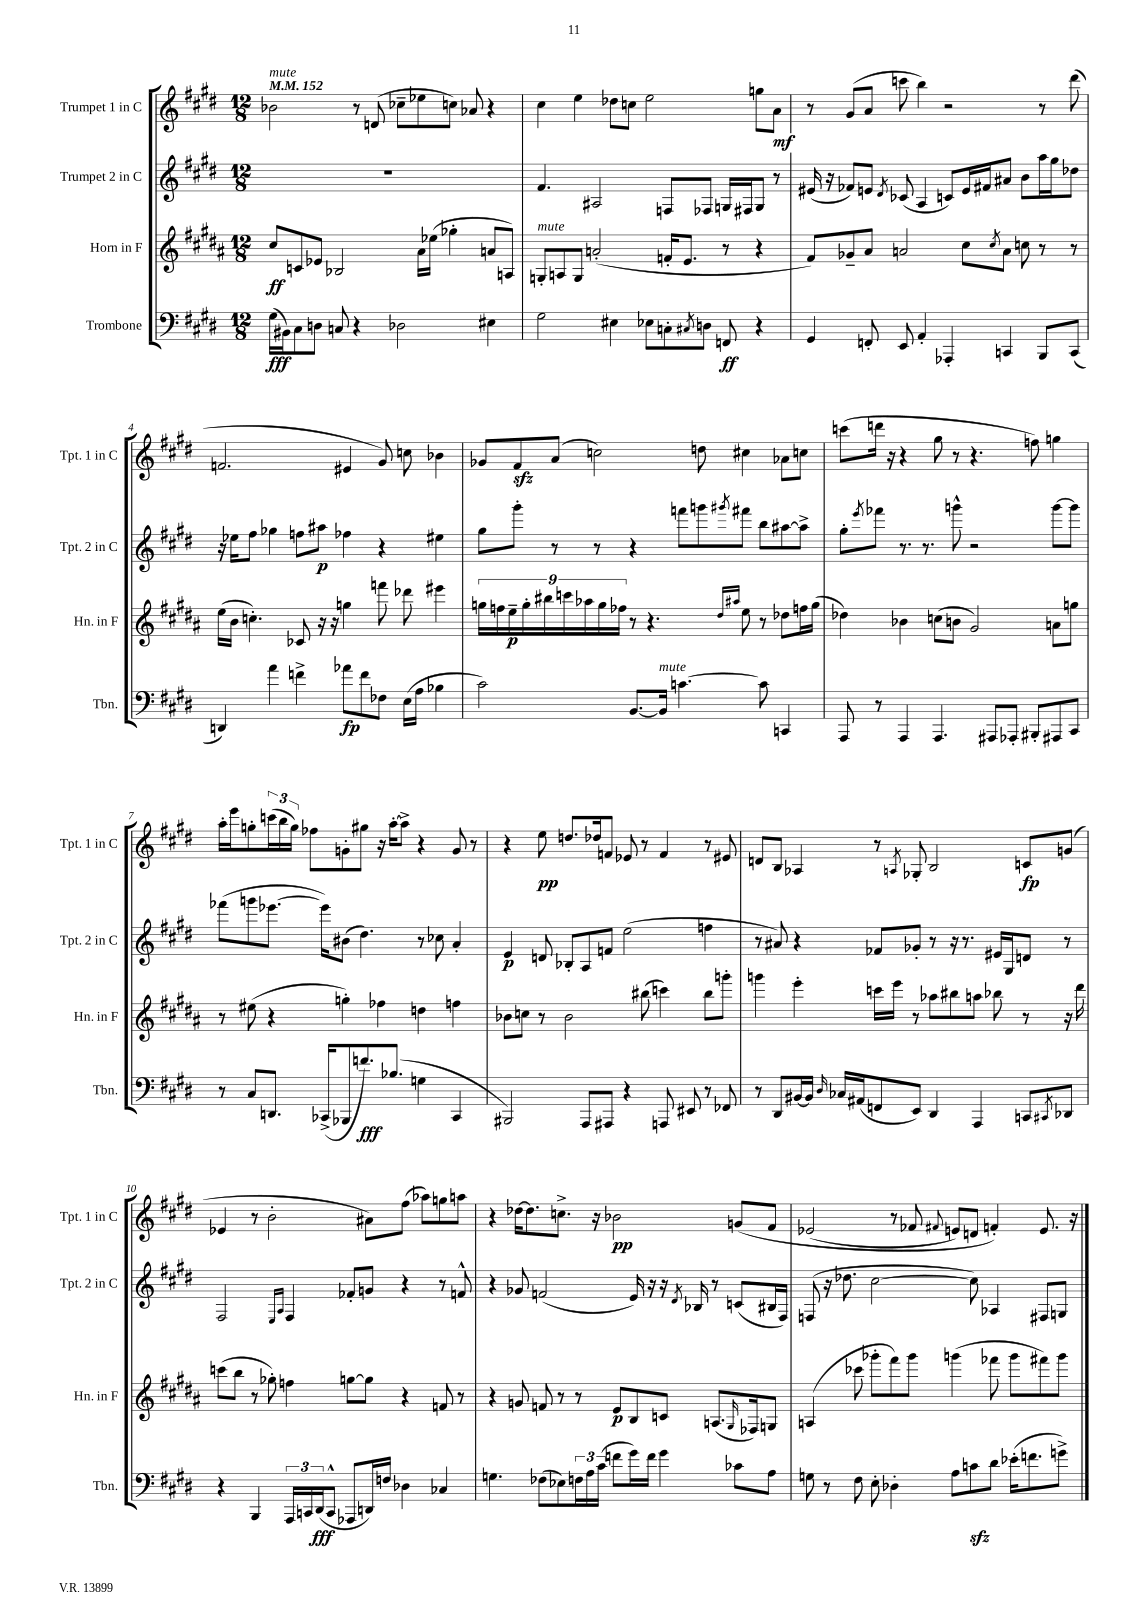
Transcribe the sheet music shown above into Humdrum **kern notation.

**kern	**kern	**kern	**kern
*staff4	*staff3	*staff2	*staff1
*clefF4	*clefG2	*clefG2	*clefG2
*k[f#c#g#d#]	*k[f#c#g#d#a#]	*k[f#c#g#d#]	*k[f#c#g#d#]
*M12/8	*M12/8	*M12/8	*M12/8
*MM152	*MM152	*MM152	*MM152
(16G#	8cc#	1.r	2b-
16BB#)	.	.	.
8C#	8c	.	.
8D	8e-	.	.
8C	2B-	.	.
4r	.	.	8r
.	.	.	(8d
2D-	.	.	8cc-~
.	16a#	.	8ee-
.	(16ee-	.	.
.	4gg-'	.	8cc)
.	.	.	8a-
4E#	8a	.	4r
.	8A)	.	.
=	=	=	=
2G#	8G'	4.f#	4cc#
.	8A	.	.
.	8G	.	4ee
.	(2a'	2A#	.
4E#	.	.	8dd-
.	.	.	8cc
8E-	.	.	2ee
8C'	16f'	8F	.
.	8.e	.	.
8qC#	.	.	.
8D	.	8F-	.
8FF	8r	16G	.
.	.	16F#	.
4r	4r	8G	8gg
.	.	8r	8a
=	=	=	=
4GG#	8f#)	(16e#	8r
.	.	16r	.
.	8g-~	8f-)	(8g#
8FF'	8a#	8e	8a
.	.	8qd#	.
8EE	2a	(8c-	8ccc
4AA'	.	4A	4bb)
4AAA-'	.	8c)	2r
.	8cc#	16e	.
.	.	16f#	.
.	8qcc#	.	.
4CC	8a	8a#	.
.	8cc	8b	.
8BBB	8r	16aa	8r
.	.	16gg#	.
(8CC	8r	8dd-	(8ddd#
=	=	=	=
4DD)	(16ee	16r	2.f
.	16b	16ee-	.
.	4.cc')	8ff#	.
4a	.	4gg-	.
4f^	8c-	8ff	.
.	16r	8aa#	.
.	16r	.	.
8a-	4gg	4ff-	4e#
8f	.	.	.
8F-	8fff	4r	8g#)
(16E	8ddd-	.	8cc
16A	.	.	.
4B-	4eee#	4ee#	4b-
=	=	=	=
2c#)	18gg	8gg#	8g-
.	18ff	.	.
.	18ee~	.	.
.	.	8ggg#'	8f#
.	18gg'	.	.
.	18bb#	.	.
.	.	8r	(8a
.	18ccc	.	.
.	18aa-	.	.
.	.	8r	2cc)
.	18gg	.	.
.	18ff-	.	.
[8.BB	8r	4r	.
.	4.r	.	.
16BB]	.	.	.
[4.c	.	8fff	.
.	.	8ggg	8dd
.	16qqdd#	.	.
.	16qqaa#	8qggg#	.
.	8ee	8fff#	4cc#
8c]	8r	8bb	.
4CC	8dd-	[8aa#	8a-
.	16ff	8aa#^]	8cc
.	(16gg	.	.
=	=	=	=
8AAA	4dd-)	8gg#'	(8ccc
.	.	8qeee	.
8r	.	8fff-	16ddd
.	.	.	16r
4AAA	4b-	8.r	4r
.	.	8.r	.
4.AAA	(8cc	.	8gg#
.	8b	8ggg^^	8r
.	2g#)	2r	4.r
8AAA#	.	.	.
8AAA-'	.	.	.
8BBB#'	.	.	8ff)
8AAA#	8a	[8ggg	4gg
8CC#	8gg	8ggg]	.
=	=	=	=
8r	8r	(8fff-	16aa'
.	.	.	16eee
8C#	(8ee#	8ggg	8gg'
8.DD	4r	[8.eee-	(24ccc
.	.	.	24bb
.	.	.	24gg)
.	.	.	8ff-
(16CC-^	.	16eee-])	.
8BBB-	4gg')	(8b#	8g'
8.f)	.	4.dd#)	8gg#
.	4ff-	.	16r
(8.B-	.	.	[16aa'
.	.	.	8aa^]
4G	4dd	8r	4r
.	.	8cc-	.
4CC-	4ff	4a'	8g
.	.	.	8r
=	=	=	=
2BBB#)	8b-	4e	4r
.	8cc	.	.
.	8r	8d	8ee
.	2b-	8B-'	8.dd
8AAA	.	8A	.
.	.	.	16dd-
8AAA#	.	8f	8f
4r	.	(2ee	8e-
.	(8bb#	.	8r
8AAA	4ccc)	.	4f
8EE#	.	.	.
8r	8bb#	4ff	8r
8FF-	8ggg'	.	8e#
=	=	=	=
8r	4ggg	8r	8d
8DD#	.	8a#)	8B
[16BB#	4eee'	4r	4A-
16BB#]	.	.	.
16qqD#	.	.	.
16C-	.	.	.
(16AA#	.	.	.
8FF	16ccc	8f-	8r
.	16eee	.	.
.	.	.	8qA
8EE)	8r	8g-'	8G-'
4DD#	8aa-	8r	2B
.	8bb#	16r	.
.	.	8.r	.
4AAA	8aa	.	.
.	8bb-	16e#	.
.	.	16G#	.
8CC	8r	8d	8c
8qCC#	.	.	.
8DD-	16r	8r	(8g
.	16ddd#	.	.
=	=	=	=
4r	(8ccc	2F#	4e-
.	8bb	.	.
4BBB	8r	.	8r
.	8gg-')	.	2b'
.	.	16qqE	.
.	.	16qqA	.
24AAA	4ff	4F#	.
24CC	.	.	.
(24DD#	.	.	.
8CC^^	.	.	.
8AAA-	[8gg	8f-'	.
16DD)	8gg]	8g	8a#)
16F	.	.	.
4D-	4r	4r	(8ff#
.	.	.	8aa-)
4C-	8f	8r	8gg
.	8r	8f^^	8aa
=	=	=	=
4.G	4r	4r	4r
.	8g	8g-	[16dd-
.	.	.	8.dd-]
(8F-	8f	(2f	.
8E-)	8r	.	8.cc^
24F	8r	.	.
24A	.	.	.
.	.	.	16r
(24c#	.	.	.
8f	8e	.	2b-
16g#)	8B	16e)	.
16f	.	16r	.
4g#	8c	16r	.
.	.	8qd#	.
.	.	16B-	.
.	(8.A	8r	.
8c-	.	(8c	&(8g
.	16qqG#	.	.
.	16F-)	.	.
8A	8G	16B#	8f#
.	.	16F#)	.
=	=	=	=
8G	(4A	(8F	(2e-
8r	.	16r	.
.	.	8.dd-	.
8F#	8ccc-	.	.
8E'	8ggg-'	[2cc#	.
4D-'	8fff#)	.	8r
.	8ggg-	.	8f-
.	.	.	8qqf#
8A	(4ggg	.	8e)
8c	.	8cc#])	8d
8d#	8fff-	4A-	4f'&)
(16e-'	8ggg	.	.
8.f	.	.	.
.	8fff#)	8F#	8.e
8g^)	8ggg	8G	.
.	.	.	16r
==	==	==	==
*-	*-	*-	*-
